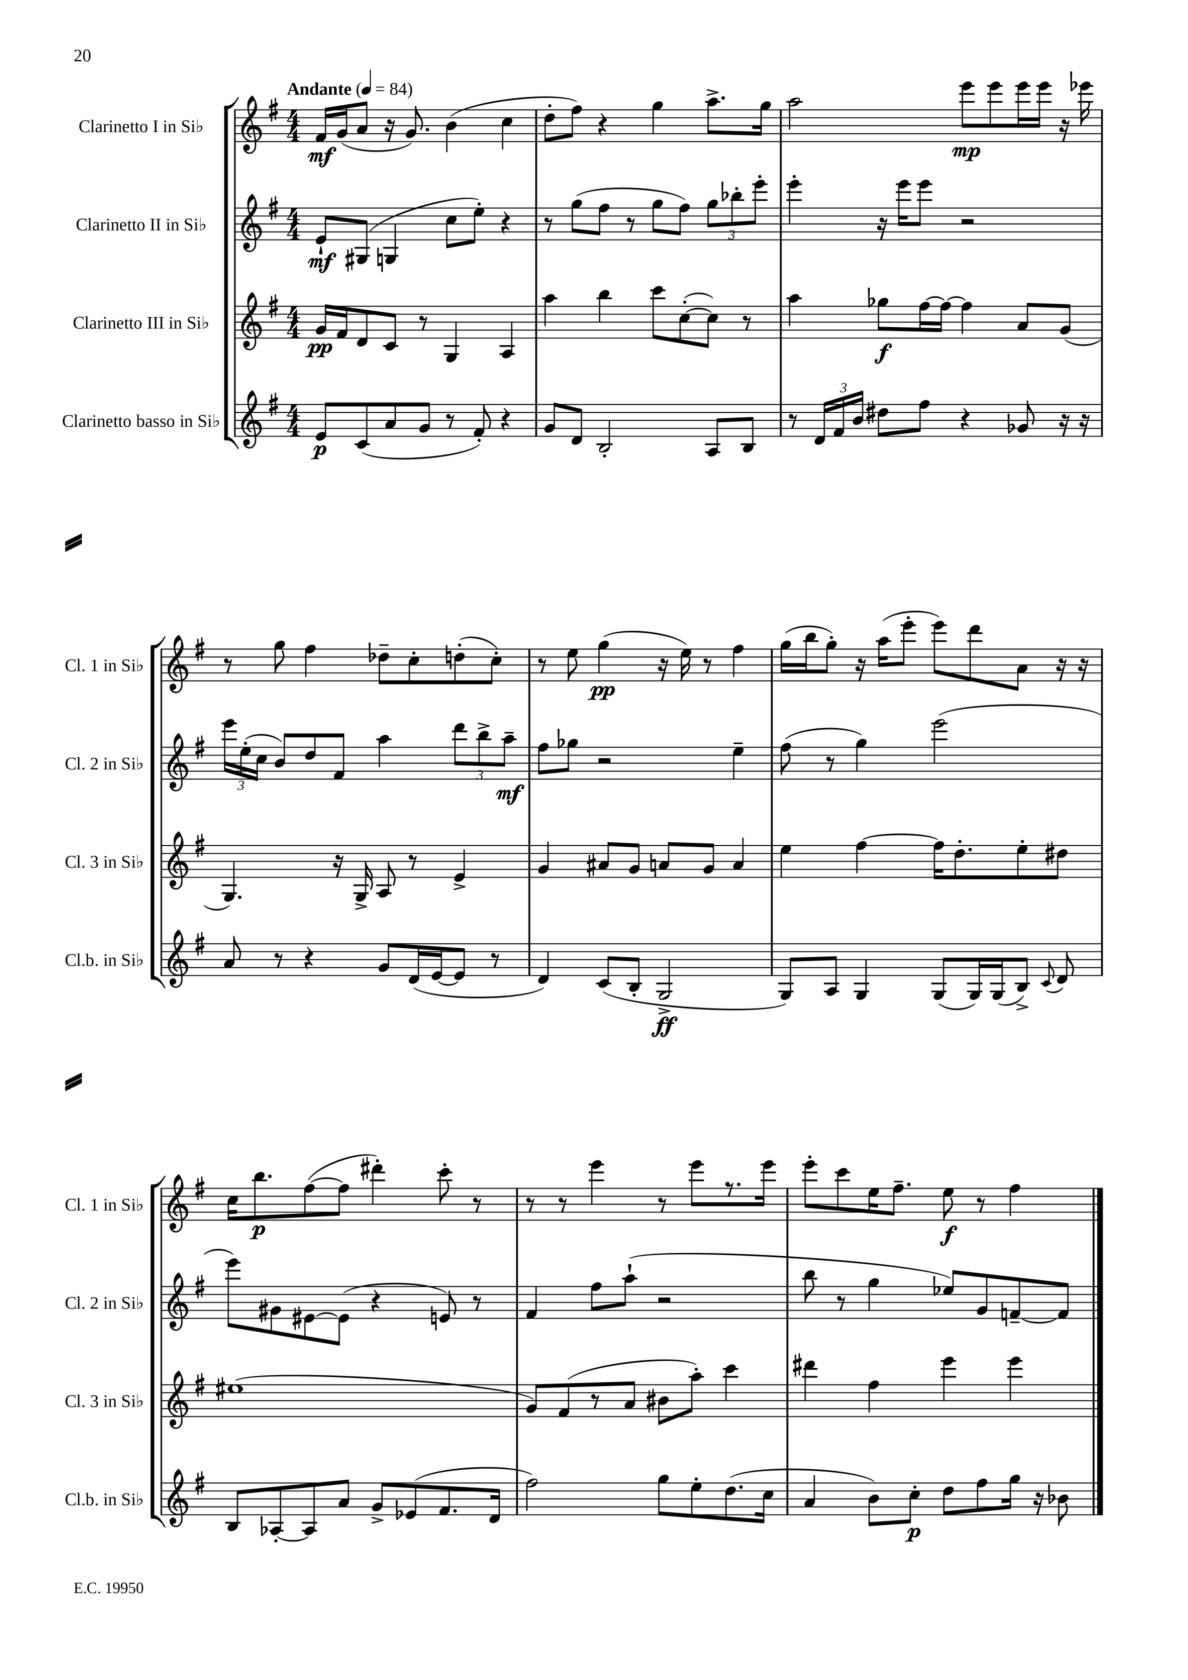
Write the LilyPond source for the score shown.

<<
\new StaffGroup <<
\new Staff = "s0" \with { instrumentName = "Clarinetto I in Sib" shortInstrumentName = "Cl. 1 in Sib" } {
    \clef treble \key g \major \numericTimeSignature \time 4/4 \tempo "Andante" 4 = 84
    \autoBeamOff fis'16[\mf g'16( a'8] r16 g'8.) b'4( c''4 |
    d''8[-. fis''8]) r4 g''4 a''8.[-> g''16] |
    a''2 e'''8[\mp e'''8 e'''16 e'''16] r16 ees'''16 |
    r8 g''8 fis''4 des''8[-- c''8-. d''8-.( c''8]-.) |
    r8 e''8 g''4\pp( r16 e''16) r8 fis''4 |
    g''16[( b''16 g''8]-.) r16 a''16[( e'''8]-. e'''8[) d'''8 a'8] r16 r16 |
    c''16[ b''8.\p fis''8~( fis''8] dis'''4-.) c'''8-. r8 |
    r8 r8 e'''4 r8 e'''8[ r8. e'''16] |
    e'''8[-. c'''8 e''16 fis''8.]-- e''8\f r8 fis''4 \bar "|." |
}
\new Staff = "s1" \with { instrumentName = "Clarinetto II in Sib" shortInstrumentName = "Cl. 2 in Sib" } {
    \clef treble \key g \major \numericTimeSignature \time 4/4
    \autoBeamOff e'8[-!\mf gis8]( g4 c''8[ e''8]-.) r4 |
    r8 g''8[( fis''8] r8 g''8[ fis''8]) \tuplet 3/2 { g''8[ bes''8-. e'''8]-. } |
    e'''4-. r16 e'''16[ e'''8] r2 |
    \tuplet 3/2 { e'''16[ e''16-.( c''16] } b'8[) d''8 fis'8] a''4 \tuplet 3/2 { d'''8[ b''8-> a''8]--\mf } |
    fis''8[ ges''8] r2 e''4-- |
    fis''8( r8 g''4) e'''2( |
    e'''8[) gis'8 eis'8~ eis'8]( r4 e'8) r8 |
    fis'4 fis''8[ a''8]-!( r2 |
    b''8 r8 g''4 ees''8[) g'8 f'8~-- f'8] \bar "|." |
}
\new Staff = "s2" \with { instrumentName = "Clarinetto III in Sib" shortInstrumentName = "Cl. 3 in Sib" } {
    \clef treble \key g \major \numericTimeSignature \time 4/4
    \autoBeamOff g'16[\pp fis'16 d'8 c'8] r8 g4 a4 |
    a''4 b''4 c'''8[ c''8~-.( c''8]) r8 |
    a''4 ges''8[\f fis''16~ fis''16]~ fis''4 a'8[ g'8]( |
    g4.) r16 g16-> a8 r8 e'4-> |
    g'4 ais'8[ g'8] a'8[ g'8] a'4 |
    e''4 fis''4~ fis''16[ d''8.-. e''8-. dis''8] |
    eis''1( |
    g'8[) fis'8( r8 a'8] bis'8[ a''8]-.) c'''4 |
    dis'''4 fis''4 e'''4 e'''4 \bar "|." |
}
\new Staff = "s3" \with { instrumentName = "Clarinetto basso in Sib" shortInstrumentName = "Cl.b. in Sib" } {
    \clef treble \key g \major \numericTimeSignature \time 4/4
    \autoBeamOff e'8[\p c'8( a'8 g'8] r8 fis'8-.) r4 |
    g'8[ d'8] b2-. a8[ b8] |
    r8 \tuplet 3/2 { d'16[ fis'16 b'16] } dis''8[ fis''8] r4 ges'8 r16 r16 |
    a'8 r8 r4 g'8[ d'16( e'16~ e'8] r8 |
    d'4) c'8[( b8]-. g2->\ff |
    g8[) a8] g4 g8[( g16) g16( b8]->) \appoggiatura { c'8 } d'8 |
    b8[ aes8~-. aes8 a'8] g'8[-> ees'8( fis'8. d'16] |
    fis''2) g''8[ e''8-. d''8.( c''16] |
    a'4 b'8[) c''8]-.\p d''8[ fis''8 g''16] r16 bes'8 \bar "|." |
}
>>
>>
\layout { \context { \Score \remove "Bar_number_engraver" } }
